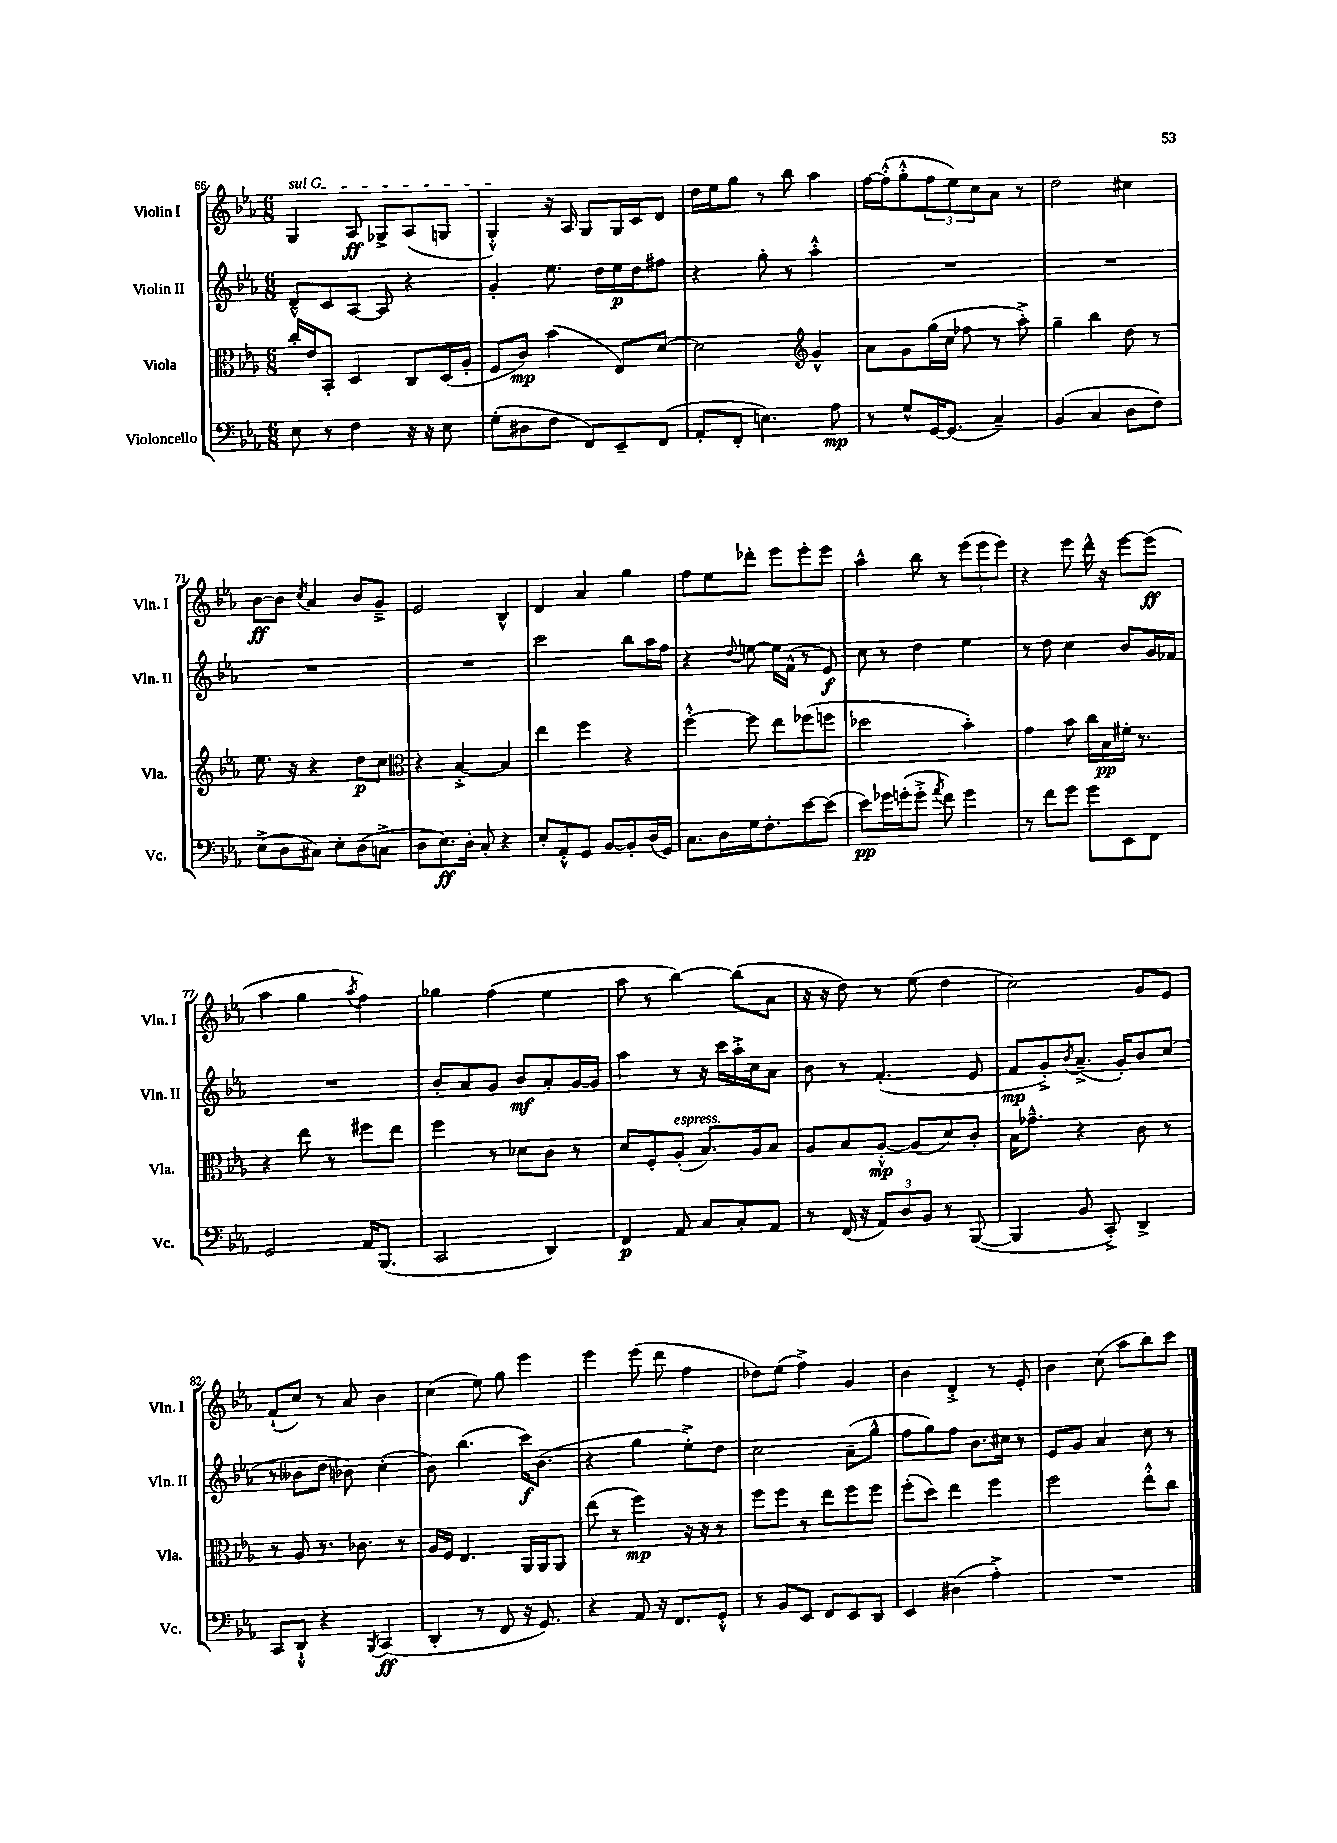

**kern	**dynam	**kern	**dynam	**kern	**dynam	**kern	**dynam
*part4	*part4	*part3	*part3	*part2	*part2	*part1	*part1
*staff4	*staff4	*staff3	*staff3	*staff2	*staff2	*staff1	*staff1
*I"Violoncello	*	*I"Viola	*	*I"Violin II	*	*I"Violin I	*
*I'Vc.	*	*I'Vla.	*	*I'Vln. II	*	*I'Vln. I	*
*clefF4	*	*clefC3	*	*clefG2	*	*clefG2	*
*k[b-e-a-]	*	*k[b-e-a-]	*	*k[b-e-a-]	*	*k[b-e-a-]	*
*M6/8	*	*M6/8	*	*M6/8	*	*M6/8	*
=66	=66	=66	=66	=66	=66	=66	=66
!	!	!	!	!	!	!LO:TX:a:i:t=sul G	!
8E-\	.	16cc'/LL	.	8d~^^/L	.	4G/	.
.	.	16e-/J	.	.	.	.	.
8r	.	8BB-'/J	.	8c/	.	.	.
4F\	.	4D/	.	[8A-/J	.	8A-/	ff
.	.	.	.	8A-/]	.	8G-X^/L	.
16r	.	8C/L	.	4r	.	(8A-/	.
16r	.	.	.	.	.	.	.
8E-\	.	(16D/L	.	.	.	8Gn/J	.
.	.	16A-'/JJ	.	.	.	.	.
=67	=67	=67	=67	=67	=67	=67	=67
(8G'\L	.	8F/L	.	4g'/	.	4G'^^/)	.
8D#X\	.	8c/J)	mp	.	.	.	.
8F\J	.	(4b-\	.	8.ee-\	.	16r	.
.	.	.	.	.	.	16A-/	.
8FF/L)	.	.	.	.	.	8G/L	.
.	.	.	.	16dd\LL	.	.	.
8EE-~/	.	8E-/L)	.	16ee-\	p	16G/L	.
.	.	.	.	16dd\J	.	16c/J	.
(8FF/J	.	[8d/J	.	8ff#X\J	.	8d/J	.
=68	=68	=68	=68	=68	=68	=68	=68
8AA-'/L	.	2d\]	.	4r	.	16dd\LL	.
.	.	.	.	.	.	16ee-\J	.
8FF'/J	.	.	.	.	.	8gg\J	.
4.En\)	.	.	.	8gg'\	.	8r	.
.	.	.	.	8r	.	8bb-\	.
*	*	*clefG2	*	*	*	*	*
.	.	4g^^/	.	4aa-'^^\	.	4aa-\	.
8A-\	mp	.	.	.	.	.	.
=69	=69	=69	=69	=69	=69	=69	=69
8r	.	8a-\L	.	2.r	.	[16ff\LL	.
.	.	.	.	.	.	(16ff'^^\J]	.
8G^^/L	.	8g\	.	.	.	8gg'^^\	.
[16GG/K	.	(16gg\L	.	.	.	12ff\	.
(8.GG/J]	.	16cc\JJ	.	.	.	.	.
.	.	.	.	.	.	12ee-\)	.
.	.	8ff-X\	.	.	.	.	.
.	.	.	.	.	.	12cc\	.
4C~/)	.	8r	.	.	.	8a-\J	.
.	.	8aa-'^\)	.	.	.	8r	.
=70	=70	=70	=70	=70	=70	=70	=70
(4BB-/	.	4gg~\	.	2.r	.	2dd\	.
4C/	.	4bb-\	.	.	.	.	.
8D\L	.	8dd\	.	.	.	4cc#X\	.
8F\J)	.	8r	.	.	.	.	.
!!LO:LB:g=z
=71	=71	=71	=71	=71	=71	=71	=71
(8E-^\L	.	8.ee-\	.	2.r	.	[8b-\L	ff
8D\	.	.	.	.	.	8b-\J]	.
.	.	16r	.	.	.	.	.
.	.	.	.	.	.	8qcc/	.
8C#X\J)	.	4r	.	.	.	4a-/	.
8E-'\L	.	.	.	.	.	.	.
(8D\	.	8dd\L	p	.	.	8b-/L	.
8Cn^\J	.	8cc\J	.	.	.	8g~^/J	.
=72	=72	=72	=72	=72	=72	=72	=72
*	*	*clefC3	*	*	*	*	*
8D\L	.	4r	.	2.r	.	2e-/	.
8.E-\)	ff	.	.	.	.	.	.
.	.	[4B-'^/	.	.	.	.	.
16D'\Jk	.	.	.	.	.	.	.
8C'/	.	.	.	.	.	.	.
4r	.	4B-/]	.	.	.	4B-^^/	.
=73	=73	=73	=73	=73	=73	=73	=73
8E-'/L	.	4ee-\	.	2ccc\	.	4d/	.
8AA-'^^/	.	.	.	.	.	.	.
8GG/J	.	4ff\	.	.	.	4a-/	.
[8BB-/L	.	.	.	.	.	.	.
8BB-'/]	.	4r	.	8bb-\L	.	4gg\	.
(16D/L	.	.	.	16aa-\L	.	.	.
16GG/JJ)	.	.	.	16ff\JJ	.	.	.
=74	=74	=74	=74	=74	=74	=74	=74
8.C\L	.	[4ff'^^\	.	4r	.	8ff\L	.
.	.	.	.	.	.	8ee-\	.
16D\L	.	.	.	.	.	.	.
.	.	.	.	8qqdd/	.	.	.
16G\J	.	8ff\]	.	[8een\	.	8ddd-X'\J	.
8.F'\	.	.	.	.	.	.	.
.	.	8ee-\L	.	16ee\LL]	.	8eee-\L	.
.	.	.	.	(16f^^\JJ	.	.	.
[8e-\	.	(8ff-X\	.	8r	.	8eee-'\	.
(8e-\J]	.	8ffn\J	.	8e-/)	f	8eee-\J	.
=75	=75	=75	=75	=75	=75	=75	=75
8e-\L)	pp	2dd-X\	.	8cc\	.	4aa-^^\	.
16g-X\L	.	.	.	8r	.	.	.
(16gn'\J	.	.	.	.	.	.	.
8g'^\J	.	.	.	4dd\	.	8bb-\	.
8qa-/	.	.	.	.	.	.	.
8f\)	.	.	.	.	.	8r	.
4g\	.	4b-'\)	.	4ee-\	.	(12eee-\L	.
.	.	.	.	.	.	12eee-\	.
.	.	.	.	.	.	12eee-\J)	.
=76	=76	=76	=76	=76	=76	=76	=76
8r	.	4g\	.	8r	.	4r	.
8f\L	.	.	.	8dd\	.	.	.
8g\J	.	8b-\	.	4cc\	.	8eee-\	.
8g\L	.	16cc\LL	.	.	.	16ddd^^\	.
.	.	16B-\	pp	.	.	16r	.
8EE-\	.	16f#X'\JJ	.	8b-/L	.	[8eee-\L	.
.	.	8.r	.	.	.	.	.
8FF\J	.	.	.	16g/L	.	(8eee-\J]	ff
.	.	.	.	16f-X/JJ	.	.	.
!!LO:LB:g=z
=77	=77	=77	=77	=77	=77	=77	=77
2GG/	.	4r	.	2.r	.	4aa-\	.
.	.	8ee-\	.	.	.	4gg\	.
.	.	8r	.	.	.	.	.
.	.	.	.	.	.	8qaa-/	.
16AA-/KL	.	8ff#X\L	.	.	.	4ff\)	.
(8.BBB-/J	.	.	.	.	.	.	.
.	.	8ee-\J	.	.	.	.	.
=78	=78	=78	=78	=78	=78	=78	=78
2CC/	.	4ff\	.	8b-'/L	.	4gg-X\	.
.	.	.	.	8a-/	.	.	.
.	.	8r	.	8g/J	.	(4ff\	.
.	.	8d-X\L	.	8b-/L	mf	.	.
4DD/)	.	8c\J	.	8a-'/	.	4ee-\	.
.	.	8r	.	[16g/L	.	.	.
.	.	.	.	16g/JJ]	.	.	.
=79	=79	=79	=79	=79	=79	=79	=79
4FF/	p	8d/L	.	4aa-\	.	8aa-\	.
.	.	8F'/	.	.	.	8r	.
!	!	!LO:TX:a:i:t=espress.	!	!	!	!	!
8AA-/	.	(8A-'/J	.	8r	.	[4bb-\)	.
8C/L	.	8.B-/L)	.	16r	.	.	.
.	.	.	.	16ccc\LL	.	.	.
8C'/	.	.	.	16aa-'^\	.	(8bb-\L]	.
.	.	16A-/k	.	16cc\J	.	.	.
8AA-/J	.	8B-/J	.	8a-\J	.	8a-\J	.
=80	=80	=80	=80	=80	=80	=80	=80
8r	.	8A-/L	.	8b-\	.	16r	.
.	.	.	.	.	.	16r	.
(16FF/	.	8B-/	.	8r	.	8dd\)	.
16r	.	.	.	.	.	.	.
12AA-/L)	.	[8A-'^^/J	mp	(4.f'/	.	8r	.
12D/	.	.	.	.	.	.	.
.	.	(8A-/L]	.	.	.	(8ee-\	.
12BB-/J	.	.	.	.	.	.	.
8r	.	8d/)	.	.	.	4dd\	.
([8BBB-/	.	8c'/J	.	8e-/	.	.	.
=81	=81	=81	=81	=81	=81	=81	=81
4BBB-/]	.	16B-\KL	.	8f/L	mp	2cc\)	.
.	.	8.g-X~^^\J	.	.	.	.	.
.	.	.	.	8g'^/)	.	.	.
.	.	.	.	8qb-/	.	.	.
8BB-/	.	4r	.	(8.a-~^/J	.	.	.
8CC'^/)	.	.	.	.	.	.	.
.	.	.	.	16g'/KL)	.	.	.
4DD^/	.	8c\	.	8b-/	.	8g/L	.
.	.	8r	.	(8cc/J	.	8e-/J	.
!!LO:LB:g=z
=82	=82	=82	=82	=82	=82	=82	=82
8CC/L	.	8r	.	8r	.	(8f`/L	.
8DD`^^/J	.	8A-/	.	8b--X\L	.	8cc/J)	.
4r	.	8.r	.	8dd\J	.	8r	.
.	.	.	.	8b-X\)	.	8a-/	.
.	.	8.c-X\	.	.	.	.	.
8qBBB-/	.	.	.	.	.	.	.
(4CC/	ff	.	.	(4cc'\	.	4b-\	.
.	.	8r	.	.	.	.	.
=83	=83	=83	=83	=83	=83	=83	=83
4DD'/	.	16A-/LL	.	8b-\)	.	(4cc\	.
.	.	16F/JJ	.	.	.	.	.
.	.	4.E-/	.	(4.bb-\	.	.	.
8r	.	.	.	.	.	8ee-\)	.
8FF/	.	.	.	.	.	8gg\	.
16r	.	16AA-/LL	.	16ccc\KL)	f	4eee-\	.
8.GG/)	.	16AA-/J	.	(8.b-\J	.	.	.
.	.	8AA-/J	.	.	.	.	.
=84	=84	=84	=84	=84	=84	=84	=84
4r	.	(8ee-\	.	4r	.	4eee-\	.
.	.	8r	.	.	.	.	.
8AA-/	.	4ff\)	mp	4gg\	.	(8eee-\	.
16r	.	.	.	.	.	8ddd\	.
8.FF/L	.	.	.	.	.	.	.
.	.	16r	.	8ee-'^\L)	.	4ff\	.
.	.	16r	.	.	.	.	.
8GG'^^/J	.	8r	.	8dd\J	.	.	.
=85	=85	=85	=85	=85	=85	=85	=85
8r	.	8ff\L	.	2cc\	.	8dd-X\L)	.
8BB-/L	.	8ff\J	.	.	.	(8ee-\J	.
8EE-/J	.	8r	.	.	.	4ff^\)	.
8FF/L	.	8ee-\L	.	.	.	.	.
8EE-/	.	8ff\	.	(8a-~\L	.	4g/	.
8DD/J	.	8ff\J	.	8gg^^\J	.	.	.
=86	=86	=86	=86	=86	=86	=86	=86
4EE-/	.	(8ff'\L	.	8ff\L	.	4b-\	.
.	.	8dd\J)	.	8gg\)	.	.	.
(4D#X\	.	4ee-\	.	8ff\J	.	4d'^/	.
.	.	.	.	8.b-\L	.	.	.
4A-'^\)	.	4ff\	.	.	.	8r	.
.	.	.	.	16cc#X\Jk	.	.	.
.	.	.	.	8r	.	8e-'/	.
=87	=87	=87	=87	=87	=87	=87	=87
2.r	.	2ff\	.	8e-/L	.	4b-\	.
.	.	.	.	8g/J	.	.	.
.	.	.	.	4a-/	.	(8cc\	.
.	.	.	.	.	.	8aa-\L	.
.	.	8ee-'^^\L	.	8cc\	.	8bb-\)	.
.	.	8cc\J	.	8r	.	8ccc\J	.
==	==	==	==	==	==	==	==
*-	*-	*-	*-	*-	*-	*-	*-
